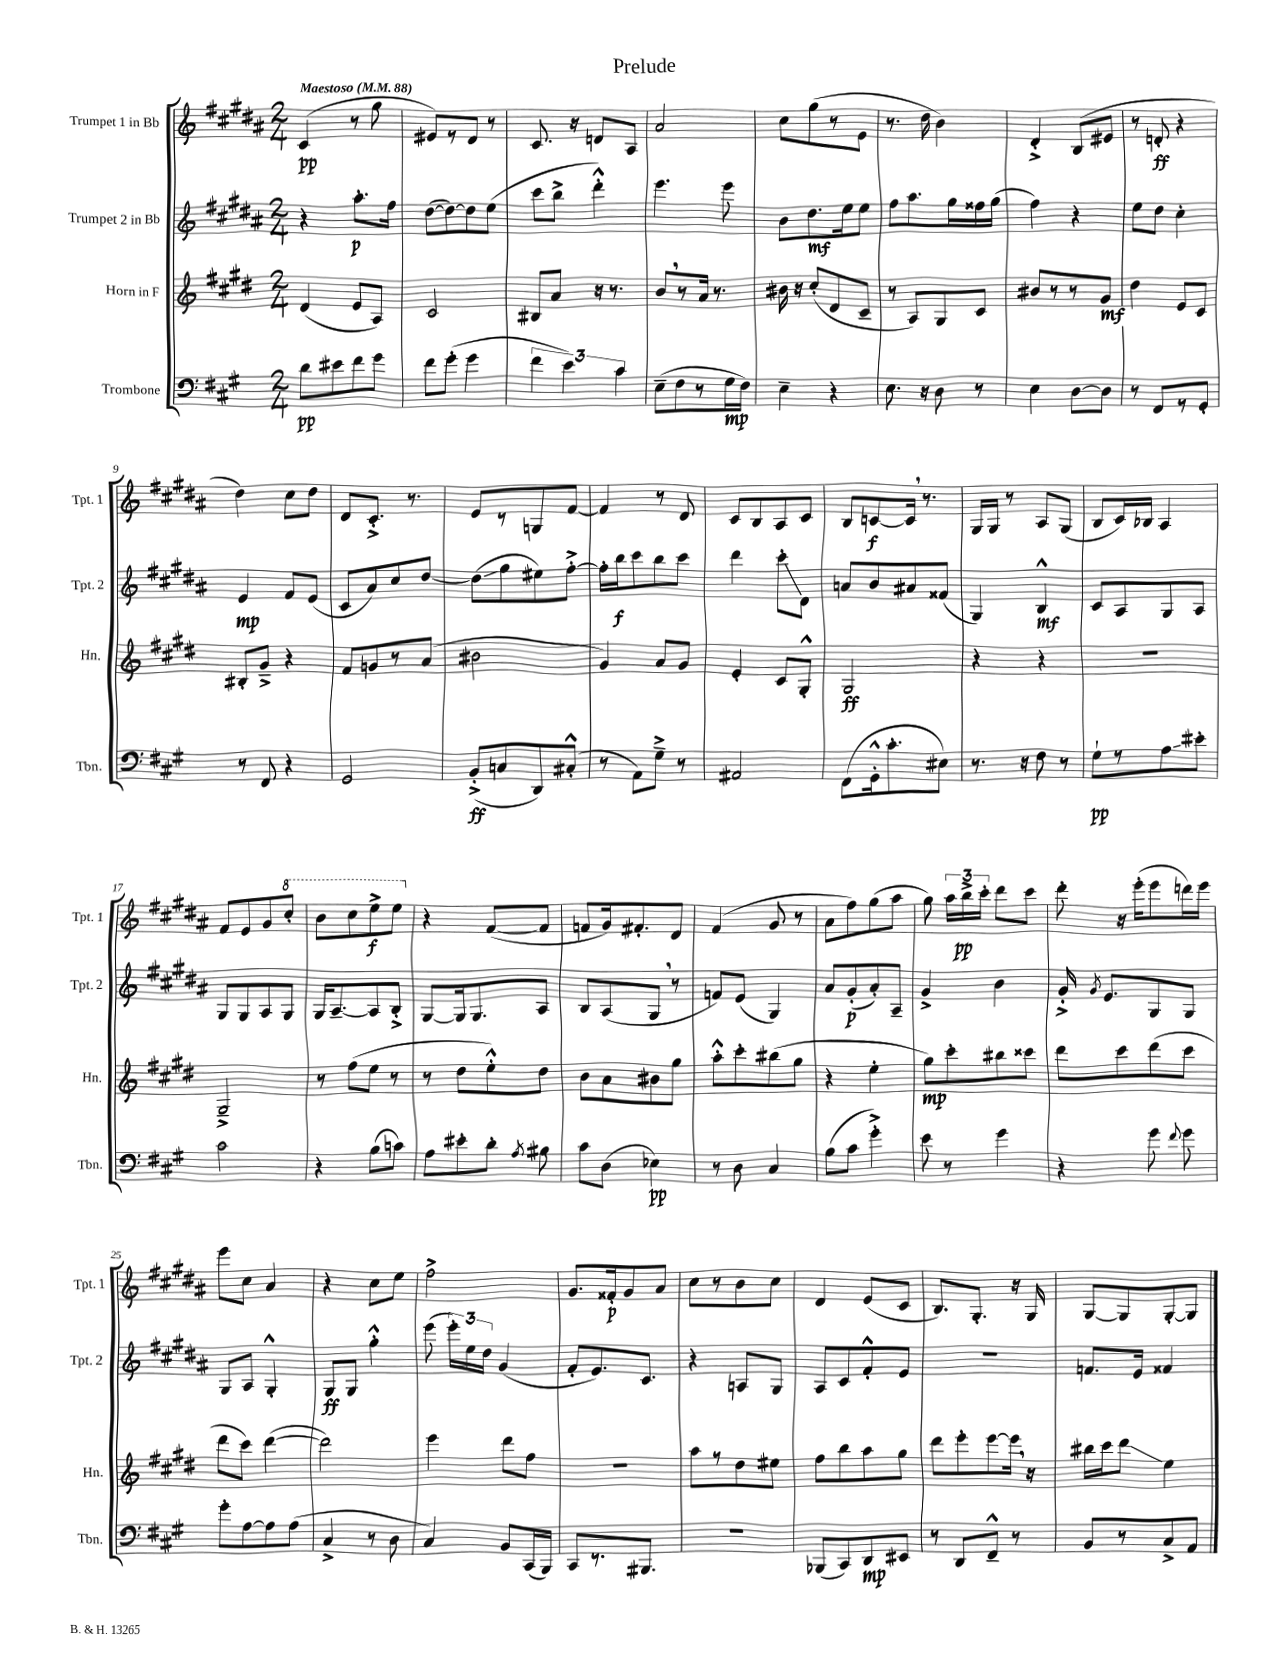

**kern	**kern	**kern	**kern
*staff4	*staff3	*staff2	*staff1
*clefF4	*clefG2	*clefG2	*clefG2
*k[f#c#g#]	*k[f#c#g#d#]	*k[f#c#g#d#a#]	*k[f#c#g#d#a#]
*M2/4	*M2/4	*M2/4	*M2/4
*MM88	*MM88	*MM88	*MM88
8d	(4d#	4r	(4c#
8e#	.	.	.
8f#	8e	8.aa#'	8r
8g#	8A)	.	8gg#
.	.	16ff#	.
=	=	=	=
8f#	2c#	([8dd#	8e#)
(8g#'	.	8dd#_)	8r
4g#	.	8dd#]	8d#
.	.	(8ee	8r
=	=	=	=
6f#	8B#	8ccc#	8.c#
.	8a	8bb^	.
6e)	.	.	.
.	.	.	16r
.	16r	4ddd#'^^)	8d
.	8.r	.	.
6c#	.	.	.
.	.	.	8A#
=	=	=	=
(8E~	8b	4.eee	2a#
8F#	8r	.	.
8r	16a	.	.
.	8.r	.	.
16G#	.	8eee	.
16F#)	.	.	.
=	=	=	=
4E~	16b#	8b	8cc#
.	16r	.	.
.	(8cc#'	8.dd#	(8gg#
4r	8d#	.	8r
.	.	16ee	.
.	8c#~	8ee	8e
=	=	=	=
8.E	8r	8ff#	8.r
.	8A)	8.aa#	.
16r	.	.	16dd#
8D	8G#	.	4b)
.	.	16gg#	.
8r	8c#	16ff##	.
.	.	(16gg#	.
=	=	=	=
4E	8b#	4ff#)	4d#'^
.	8r	.	.
[8D	8r	4r	(8B
8D]	8g#	.	8e#
=	=	=	=
8r	4dd#	8ee	8r
8FF#	.	8dd#	8d'
8r	8e	4cc#'	4r
8GG#'	8c#	.	.
=	=	=	=
8r	8B#'	4e	4dd#)
8FF#	8g#~^	.	.
4r	4r	8f#	8cc#
.	.	(8e	8dd#
=	=	=	=
2GG#	8f#	8c#	8d#
.	8g	8a#)	8.c#'^
.	8r	8cc#	.
.	.	.	8.r
.	(8a	[8dd#	.
=	=	=	=
(8BB'^	2b#	(8dd#]	8e
8C	.	8gg#	8r
8DD)	.	8ee#)	8G
(8C#'^^	.	[8ff#'^	[8f#
=	=	=	=
8r	4g#)	16ff#']	4f#]
.	.	16bb	.
8AA)	.	8ccc#	.
8G#~^	8a	8bb	8r
8r	8g#	8ccc#	8d#
=	=	=	=
2AA#	4e'	4ddd#	8c#
.	.	.	8B
.	8c#	8ccc#'	8A#
.	8G#'^^	8d#	8c#
=	=	=	=
(8FF#	2G#	8a	8B
16GG#'^^	.	8b	[8c
8.c#'	.	.	.
.	.	8a#	16c]
.	.	.	8.r
8E#)	.	(8f##	.
=	=	=	=
8.r	4r	4G#)	16G#
.	.	.	16G#
.	.	.	8r
16r	.	.	.
8F#	4r	4B^^	8A#
8r	.	.	(8G#
=	=	=	=
8G#`	2r	8c#	8B
8r	.	8A#	16c#)
.	.	.	16B-
8A	.	8G#	4A#
8e#'	.	8A#	.
=	=	=	=
2c#	2G#~^	8G#	8f#
.	.	8G#	8e
.	.	8A#	8g#
.	.	8G#	8ccc#'
=	=	=	=
4r	8r	16G#	8bb
.	.	[8.A#~	.
.	(8ff#	.	8ccc#
(8B	8ee	8A#]	8eee^
8c)	8r	8B'^	8eee
=	=	=	=
8A	8r	[8G#	4r
8e#'	8dd#	16G#]	.
.	.	8.G#	.
8d'	8ee'^^)	.	([8f#
8qA	.	.	.
8B#	8dd#	8A#	8f#]
=	=	=	=
8c#	8b	8B	8f
(8D	8a	(8A#	16g#)
.	.	.	8.f#'
4E-)	8b#	8G#	.
.	8gg#	8r	8d#
=	=	=	=
8r	8aa'^^	8f)	(4f#
8D	8ccc#'	(8e	.
4C#	(8bb#	4G#)	8g#
.	8gg#	.	8r
=	=	=	=
(8B	4r	8a#	8a#
8c#	.	(8g#'	8ff#)
4g#'^)	4ee'	8a#')	(8gg#
.	.	8A#~	8aa#
=	=	=	=
8e	8gg#)	4g#^	8gg#)
8r	8ccc#'	.	24aa#
.	.	.	24bb^
.	.	.	24ccc#'
4g#	8bb#	4b	8ddd#
.	8ccc##	.	8ccc#
=	=	=	=
4r	8ddd#	16g#'^	8ddd#'
.	.	8qg#	.
.	.	8.e	.
.	8ccc#	.	16r
.	.	.	(16eee'
8g#	(8ddd#	8G#	8eee
8qqf#	.	.	.
8g#	8ccc#	8G#	16ddd)
.	.	.	16eee
=	=	=	=
8g#'	8ddd#	8G#	8eee
[8A	8ccc#)	8A#	8cc#
8A]	([4ddd#	4G#'^^	4a#
(8A	.	.	.
=	=	=	=
4C#^	2ddd#])	8G#	4r
.	.	8G#	.
8r	.	4gg#'^^	8cc#
8D	.	.	8ee
=	=	=	=
4C#)	4eee	(8eee	2ff#^
.	.	24eee')	.
.	.	24ee	.
.	.	24dd#	.
8BB	8ddd#	(4g#	.
(16CC#	8ff#	.	.
16BBB)	.	.	.
=	=	=	=
8CC#	2r	8f#'	8.g#
8.r	.	8.e)	.
.	.	.	16f##'
.	.	.	8g#
8.BBB#	.	8.c#	.
.	.	.	8a#
=	=	=	=
2r	8aa	4r	8cc#
.	8r	.	8r
.	8dd#	8A	8b
.	8ee#	8G#	8cc#
=	=	=	=
(8BBB-	8ff#	8A#	4d#
8CC#)	8bb	8c#	.
8DD	8aa	8f#'^^	(8e
8EE#	8gg#	8e	8c#
=	=	=	=
8r	8ddd#	2r	8.B)
8DD	8eee'	.	.
.	.	.	8.G#'
8FF#~^^	[8eee	.	.
8r	16eee]	.	16r
.	16r	.	16G#
=	=	=	=
8BB	16bb#	8.f	[8G#
.	16ccc#	.	.
8r	8ddd#	.	8G#]
.	.	16e	.
8C#^	4ee	4f##	[8G#'
8AA	.	.	8G#]
==	==	==	==
*-	*-	*-	*-
